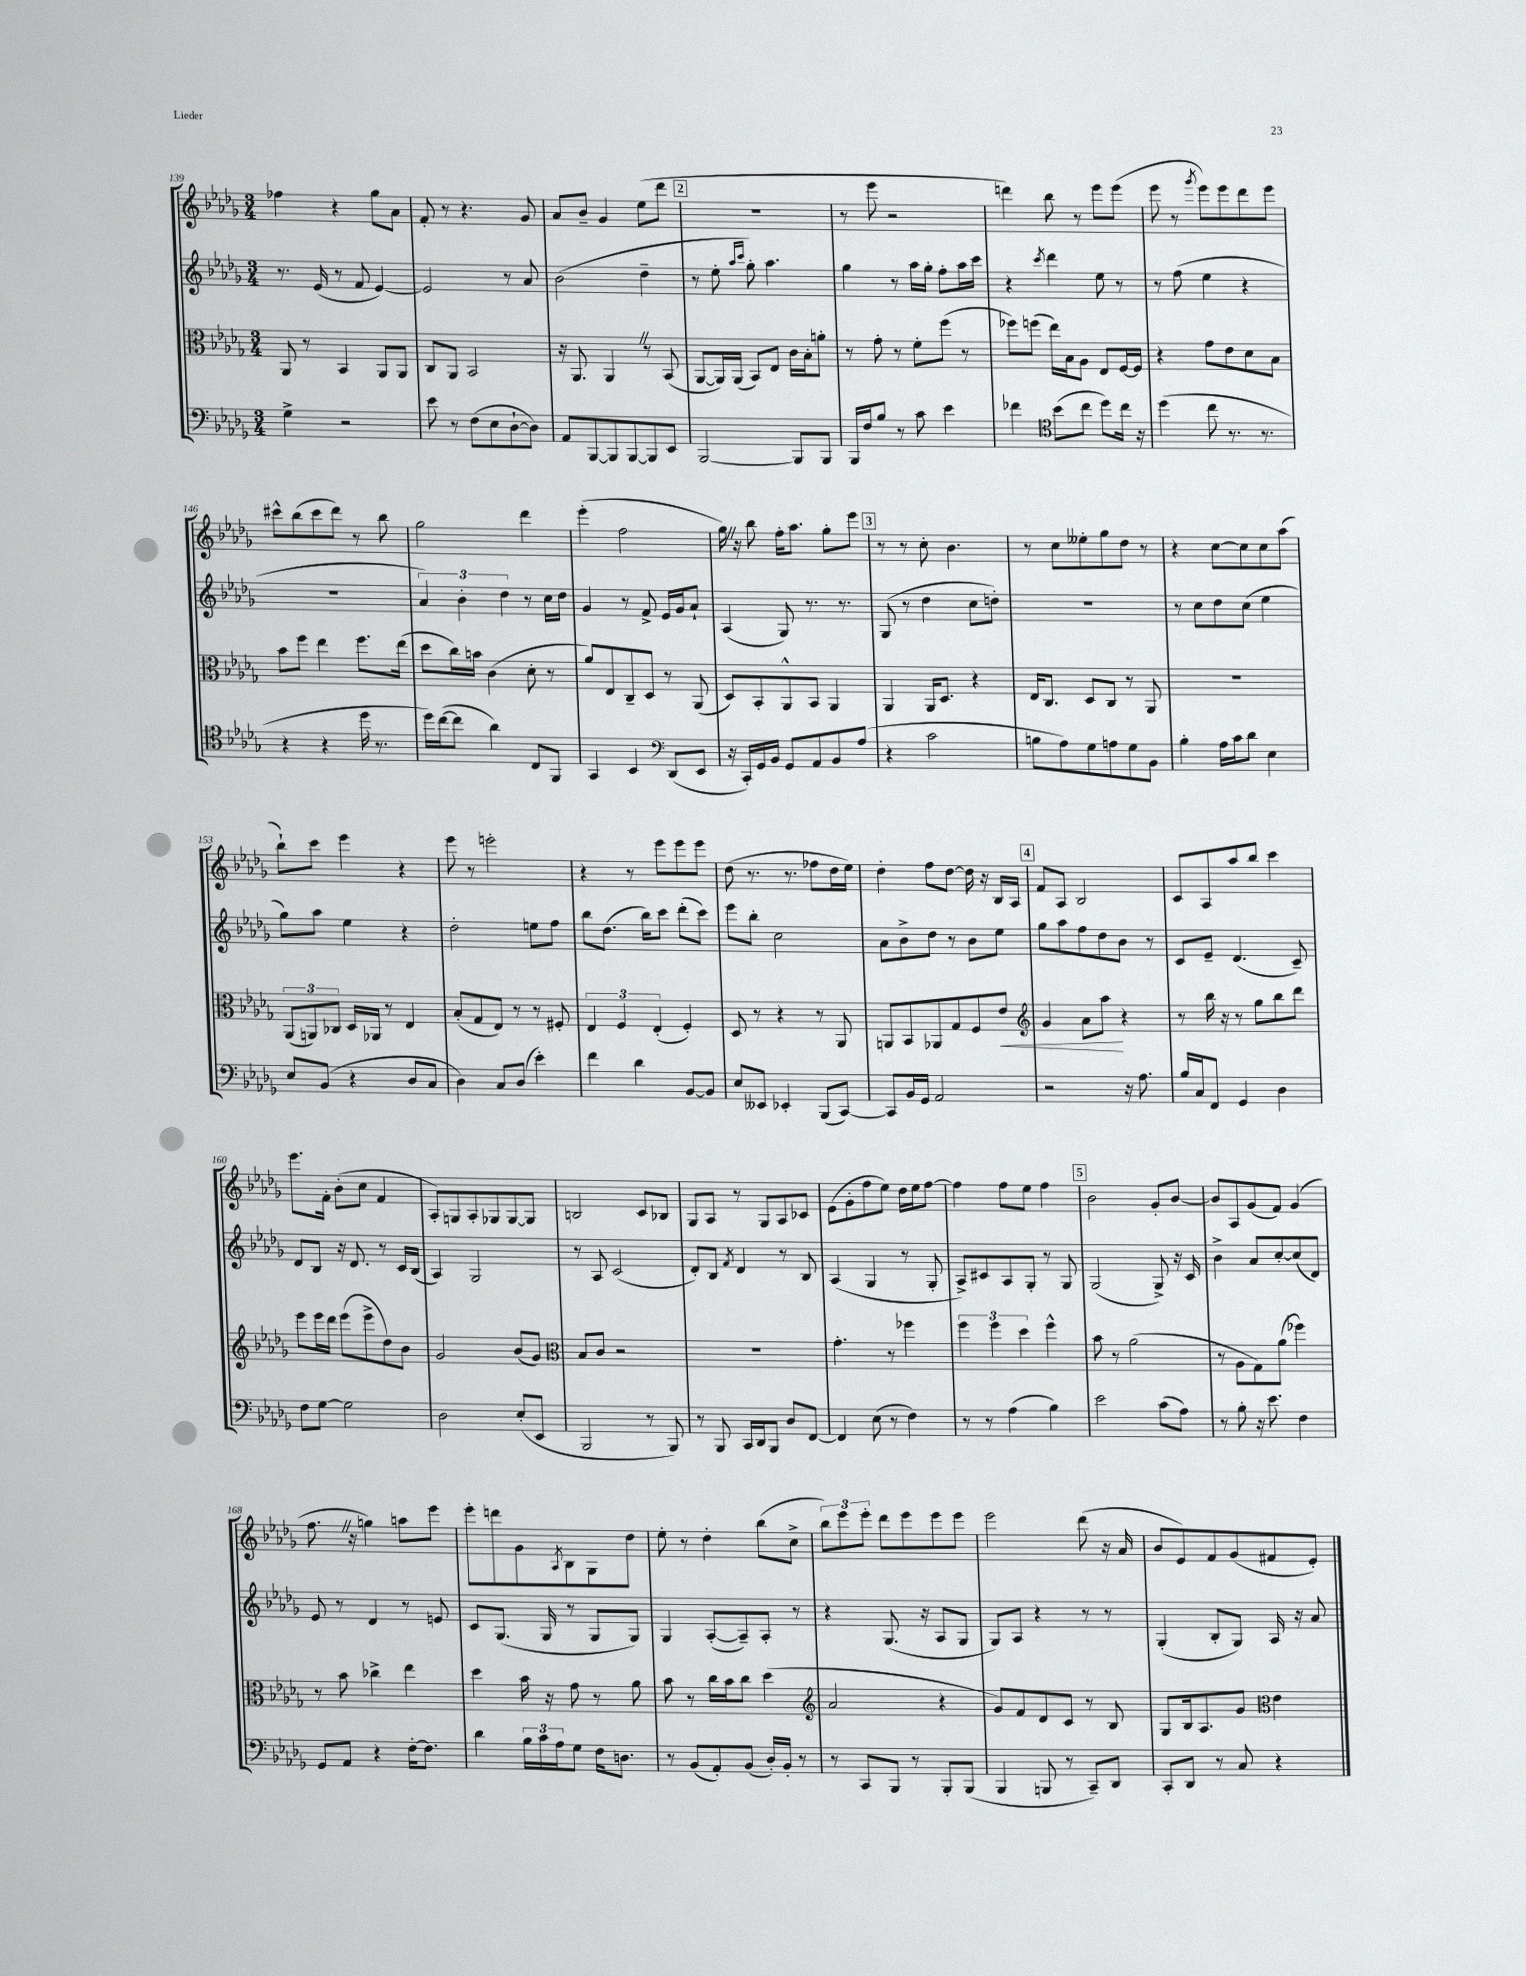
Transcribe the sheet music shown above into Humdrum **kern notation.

**kern	**kern	**kern	**kern
*staff4	*staff3	*staff2	*staff1
*clefF4	*clefC3	*clefG2	*clefG2
*k[b-e-a-d-g-]	*k[b-e-a-d-g-]	*k[b-e-a-d-g-]	*k[b-e-a-d-g-]
*M3/4	*M3/4	*M3/4	*M3/4
4G-^\	8AA-/	8.r	4ff-\
.	8r	.	.
.	.	(16e-/	.
2r	4BB-/	8r	4r
.	.	8f/	.
.	8AA-/L	[4e-/)	8gg-\L
.	8AA-/J	.	8a-\J
=	=	=	=
8e-\	8C/L	2e-/]	8f'/
8r	8AA-/J	.	8r
(8F\L	2BB-/	.	4.r
8E-\	.	.	.
[8D-`\	.	8r	.
8D-\]J)	.	8a-/	8g-/
=	=	=	=
8AA-/L	16r	(2b-\	8a-/L
.	8.AA-/	.	.
[8BBB-/	.	.	8b-~/J
8BBB-/]	4AA-/	.	4g-/
[8BBB-/	.	.	.
8BBB-/]	8r	4dd-~\	(8ee-\L
8EE-/J	(8BB-/	.	8ddd-\J
=	=	=	=
[2BBB-/	[8AA-/L	8r	2.r
.	16AA-/]L)	8ee-'\	.
.	(16AA-/JJ	.	.
.	.	16qqaa-/LL	.
.	.	16qqccc/JJ	.
.	8BB-/L)	8gg-'\)	.
.	8E-/J	4.aa-\	.
8BBB-/]L	16c\LL	.	.
.	16B-'\J	.	.
8BBB-/J	8a'\J	.	.
=	=	=	=
16BBB-/LL	8r	4gg-\	8r
16F/J	.	.	.
8B-/J	8g-'\	.	8eee-\
8r	8r	8r	2r
8c\	8f'\L	16aa-\LL	.
.	.	16gg-'\JJ	.
4e-\	(8ff\J	8ff'\L	.
.	8r	16aa-\L	.
.	.	16ccc\JJ	.
=	=	=	=
4f-\	8ff-\L)	4r	4ddd\)
.	(8ff\J	.	.
*clefC4	*	*	*
.	.	8qccc/	.
(8b-\L	16ee-\LL)	4ddd-\	8bb-\
.	16B-\J	.	.
8cc\J	8A-\J	.	8r
8dd-\L)	8E-/L	8ee-\	8eee-\L
16cc\Jk	[16F/L	8r	(8eee-\J
16r	16F/]JJ	.	.
=	=	=	=
(4dd-\	4r	8r	8eee-\
.	.	(8ff\	8r
.	.	.	8qggg-/
8cc\	8g-\L	4ee-\	8eee-\L)
8.r	8e-\	.	8eee-\
.	8d-\	4r	8ddd-\
8.r	.	.	.
.	8B-\J	.	8eee-\J
=	=	=	=
4r	8b-\L	2.r	8ccc#^^\L
.	8ff\J	.	(8bb-\
4r	4ee-\	.	8ccc#\
.	.	.	8ddd-\J)
16dd-\	8.ff\L	.	8r
8.r	.	.	.
.	.	.	8bb-\
.	(16ee-\Jk	.	.
=	=	=	=
16dd-\LL)	8dd-\L	6a-/)	2gg-\
([16cc\J	.	.	.
8cc\]J	16cc\L)	.	.
.	.	6b-'\	.
.	16b\JJ	.	.
4a-\)	(4c\	.	.
.	.	6dd-\	.
8C/L	8d-'\	8r	4ddd-\
8FF/J	8r	16cc\LL	.
.	.	16dd-\JJ	.
=	=	=	=
4GG-/	8a-/L)	4g-/	(4eee-'\
.	8E-/	.	.
4BB-/	8C~/	8r	2ff\
.	8D-/J	8f^/	.
*clefF4	*	*	*
(8DD-/L	8r	16e-/LL	.
.	.	16g-/J	.
8EE-/J	(8AA-/	8a-`/J	.
=	=	=	=
16r	8D-/L)	(4A-/	16gg-\)
16CC'/LL)	.	.	16r
16GG-/	8BB-'/	.	8bb-\
16BB-/JJ	.	.	.
8GG-/L	8AA-^^/	8G-/)	16ff'\LK
.	.	.	8.aa-\J
8AA-/	8BB-/J	8.r	.
8BB-/	4AA-/	.	8gg-'\L
.	.	8.r	.
(8A-/J	.	.	8eee-\J
=	=	=	=
4r	4AA-/	(8G-/	8r
.	.	8r	8r
2c\	16AA-/LK	4dd-\	8cc'\
.	8.D-/J	.	.
.	.	.	4.b-\
.	4r	8cc\L	.
.	.	8dd'\J)	.
=	=	=	=
8B\L	16E-/LK	2.r	8r
.	8.C/J	.	.
8A-\)	.	.	8cc\L
8G-\	8D-/L	.	8ee--'\
8A\	8C/J	.	8gg-\
8G-\	8r	.	8dd-\J
8BB-\J	8AA-/	.	8r
=	=	=	=
4B-'\	2.r	8r	4r
.	.	8cc\L	.
16A-\LL	.	8dd-\	[8cc\L
16c\J	.	.	.
8d-\J	.	(8cc\J	8cc\]
4E-\	.	4ee-\	8cc\
.	.	.	(8aa-\J
=	=	=	=
8E-/L	(12AA-/L	8gg-\L)	8bb-`\L)
.	12AA/)	.	.
(8BB-/J	.	8aa-\J	8ccc\J
.	12C-/J	.	.
4r	16D-/LL	4ee-\	4eee-\
.	16AA-/JJ	.	.
.	8r	.	.
8D-/L	4E-/	4r	4r
8C/J	.	.	.
=	=	=	=
4D-\)	(8B-'/L	2dd-'\	8eee-\
.	8G-/	.	8r
8C/L	8E-/J)	.	2eee'\
(8D-/J	8r	.	.
4e-'\)	8r	8ee\L	.
.	8F#'/	8ff\J	.
=	=	=	=
4f\	6E-/	8bb-\L	4r
.	.	(8.dd-\J	.
.	6F/	.	.
4d-\	.	.	8r
.	.	16bb-\LK)	.
.	(6E-'/	.	.
.	.	8ccc\J	8eee-\L
[8BB-/L	4F'/)	(8ddd-'\L	8eee-\
8BB-/]J	.	8ccc\J)	8eee-\J
=	=	=	=
8E-/L	8D-/	8eee-\L	(8dd-\
8EE--/J	8r	8bb-'\J	8.r
4EE-'/	4r	2cc\	.
.	.	.	8.r
(8BBB-/L	8r	.	8ff-\L
[8CC/J)	8AA-/	.	16dd-\L
.	.	.	16ee-\JJ)
=	=	=	=
8CC/]L	8AA/L	8a-\L	4dd-'\
16BB-/L	8BB-/	8b-^\	.
16GG-/JJ	.	.	.
2AA-/	8AA-/	8dd-\J	8ff\L
.	8G-/	8r	[8dd-\J
.	8F/	8b-\L	16dd-\]
.	.	.	16r
.	8e-/J	8ee-\J	16B-/LL
.	.	.	16A-/JJ
=	=	=	=
*	*clefG2	*	*
2r	4g-/	8gg-\L	8f/L
.	.	8aa-\	8A-/J
.	8a-\L	8ff\	2B-/
.	8aa-\J	8dd-\	.
16r	4r	8b-\J	.
8.A-\	.	.	.
.	.	8r	.
=	=	=	=
16B-/LL	8r	8c/L	8c/L
16C/J	.	.	.
8FF/J	16bb-\	8e-~/J	8A-/
.	16r	.	.
4GG-/	8r	(4.d-/	8aa-/
.	8gg-\L	.	8bb-/J
4D-\	8bb-\	.	4ccc\
.	8ddd-\J	8c~/)	.
=	=	=	=
8F\L	8eee-\L	8d-/L	8.eee-\L
[8G-\J	16eee-\L	8B-/J	.
.	16ddd-\JJ	.	16f'\Jk
2G-\]	(8eee-\L	16r	(8b-'\L
.	.	8.d-/	.
.	8eee-^\	.	8cc\J
.	8dd-\)	8r	4f/
.	8b-\J	16c/LL	.
.	.	(16B-/JJ	.
=	=	=	=
2D-\	2g-/	4A-/)	8A-'/L)
.	.	.	8G/
.	.	2G-/	8A-'/
.	.	.	8G-/
(8E-'/L	(8b-/L	.	[8G-/
8EE-/J	8g-/J)	.	8G-/]J
=	=	=	=
*	*clefC3	*	*
2BBB-/	8B-/L	8r	2B/
.	8c/J	8A-/	.
.	2r	(2c/	.
8r	.	.	8c/L
8BBB-/)	.	.	8B-/J
=	=	=	=
8r	2.r	8d-'/L)	8G-/L
8BBB-/	.	8B-/J	8A-/J
.	.	8qf/	.
16CC/LL	.	4d-/	8r
16DD-/J	.	.	.
8BBB-/J	.	.	8G-/L
8D-/L	.	8r	8A-/
[8FF/J	.	8B-/	8c-/J
=	=	=	=
4FF/]	4.g-'\	(4A-/	(8e-\L
.	.	.	8g-'\
(8E-\	.	4G-/	8ff\
8r	8r	.	8ee-\J)
4F\)	4ff-\	8r	16dd-\LL
.	.	.	16ee-\J
.	.	8G-'/	[8ff\J
=	=	=	=
8r	6ff\	8A-^/L)	4ff\]
8r	.	8c#/	.
.	6ff\	.	.
(4A-\	.	8A-/	8ff\L
.	6dd-\	.	.
.	.	8G-'/J	8ee-\J
4B-\)	4ff^^\	8r	4ff\
.	.	8G-/	.
=	=	=	=
2e-\	8b-\	(2G-/	2b-\
.	8r	.	.
.	(2a-\	.	.
(8c\L	.	8G-^/)	8g-'/L
8A-\J)	.	16r	[8b-/J
.	.	16c/	.
=	=	=	=
8r	8r	4b-^\	8b-/]L
8B-'\	8A-\L	.	8A-/
16r	8G-\)	8a-/L	(8g-/
8.e-\	.	.	.
.	(8a-\J	[8cc'/	8f/J)
4F\	4ff-\)	(8cc/]	(4g-/
.	.	8d-/J)	.
=	=	=	=
8GG-/L	8r	8e-/	8.ff\
8AA-/J	8b-\	8r	.
.	.	.	16r
4r	4cc-^\	4d-/	4gg\)
[16F'\LK	4ee-\	8r	8aa\L
8.F\]J	.	.	.
.	.	8e/	8eee-\J
=	=	=	=
4d-\	4dd-\	8c/L	8eee-'\L
.	.	(8.G-/J	8ddd\
24B-\LL	16b-\	.	8g-\
24c\	.	.	.
.	16r	16G-/	.
24A-\J	.	.	.
.	.	.	8qA-/
8G-\J	8g-\	8r	8B-\
16F\LK	8r	8G-/L	8G-\
8.D\J	.	.	.
.	8a-\	8G-/J)	8dd-\J
=	=	=	=
8r	8b-\	4G-/	8ee-'\
(8BB-/L	8r	.	8r
8AA-'/)	16cc\LL	([8A-'/L	4dd-'\
.	16b-\J	.	.
(8BB-/J	8cc\J	8A-~/])	.
16D-'/LL)	(4dd-\	8A-'/J	(8bb-\L
16BB-'/JJ	.	.	.
8r	.	8r	8cc^\J
=	=	=	=
*	*clefG2	*	*
8r	2a-/	4r	12bb-\L)
.	.	.	12eee-\
8CC/L	.	.	.
.	.	.	12eee-'\J
8BBB-/J	.	(8.G-/	8ddd-\L
8r	.	.	8eee-\
.	.	16r	.
8BBB-'/L	4r	8A-/L	8eee-\
(8BBB-/J	.	8G-/J	8eee-\J
=	=	=	=
4BBB-/	8g-/L)	8G-/L)	2eee-\
.	8f/	8A-/J	.
8BBB/	8d-/	4r	.
8r	8c/J	.	.
8CC~/L)	8r	8r	(8ddd-\
8DD-/J	8B-/	8r	16r
.	.	.	16a-/
=	=	=	=
8CC'/L	8G-/L	(4G-'/	8b-/L
8DD-/J	16B-/k	.	8e-/)
.	8.A-/	.	.
8r	.	8B-'/L	8f/
8C/	8g-/J	8G-/J)	(8g-/
*	*clefC3	*	*
4r	4e-\	16A-/	8f#/
.	.	16r	.
.	.	8a-/	8e-'/J)
==	==	==	==
*-	*-	*-	*-
